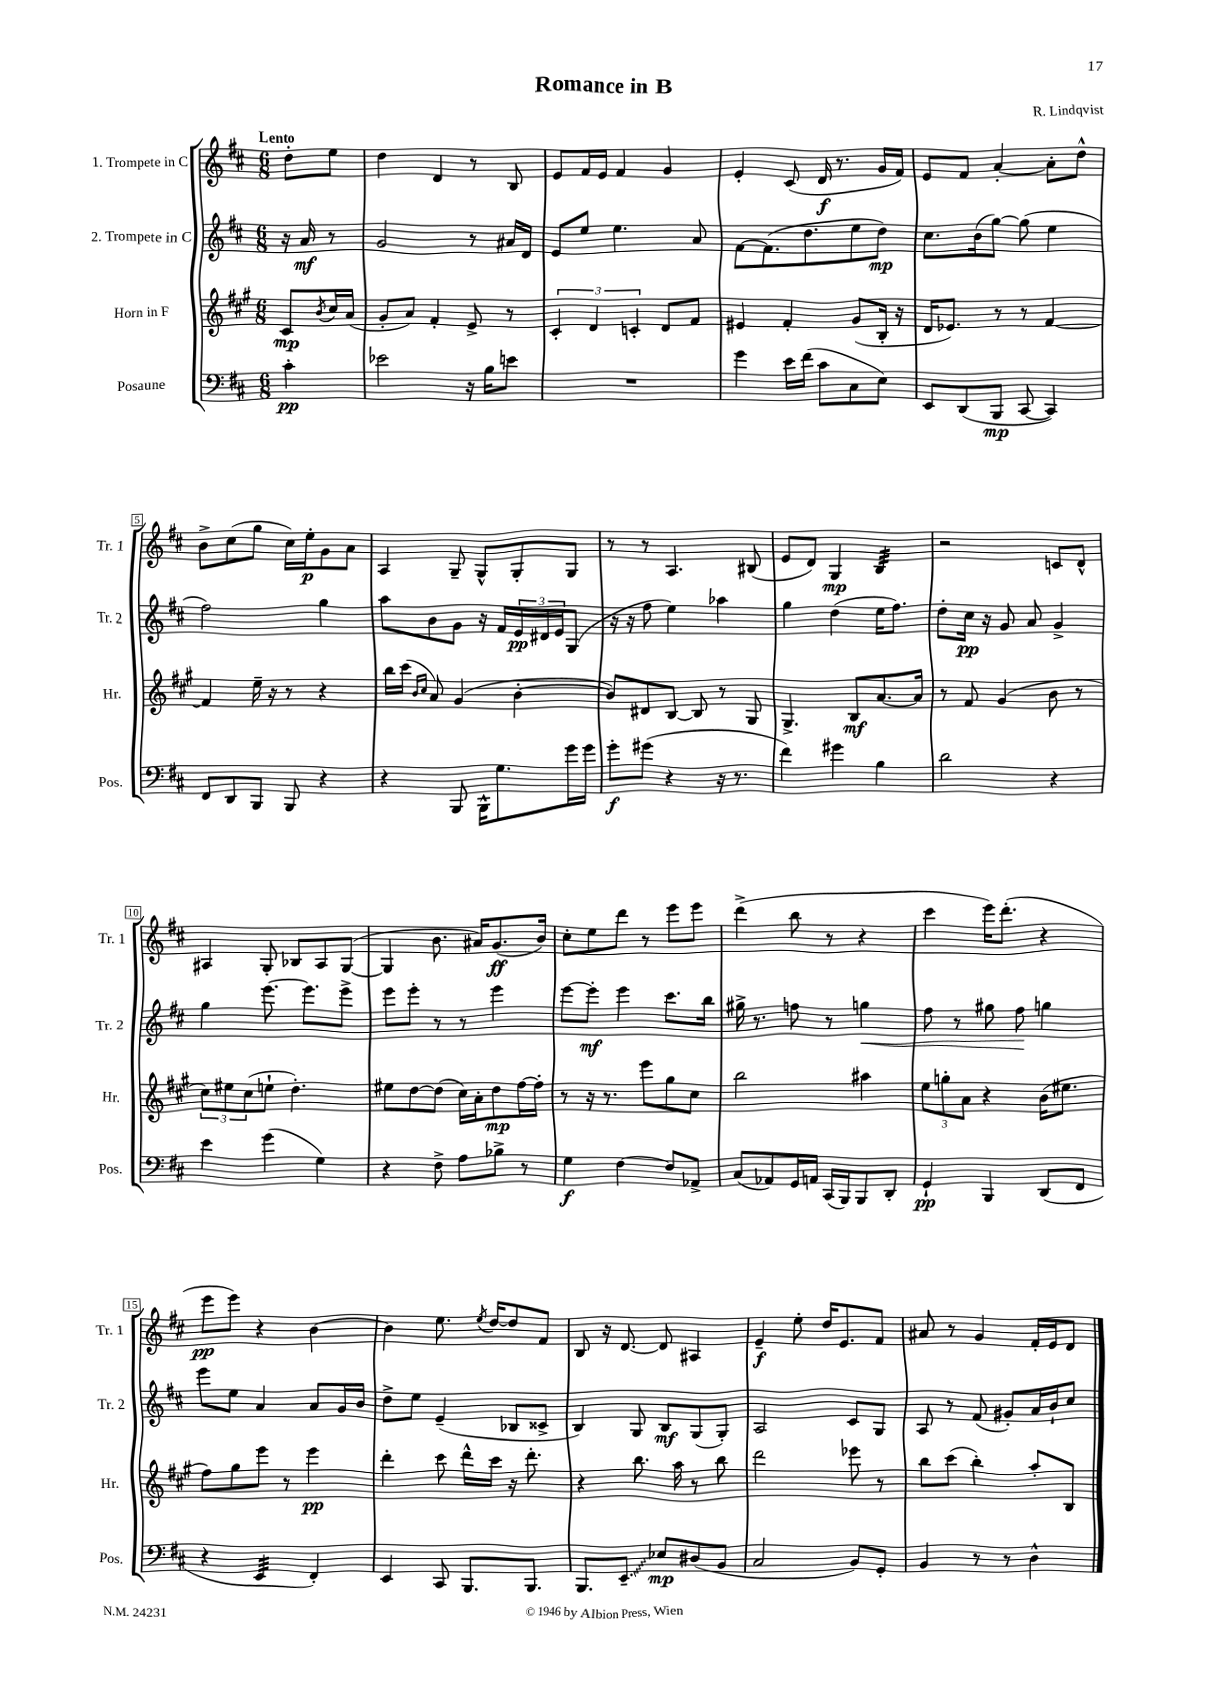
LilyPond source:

\header { title = "Romance in B" composer = "R. Lindqvist" }
<<
\new StaffGroup <<
\new Staff = "s0" \with { instrumentName = "1. Trompete in C" shortInstrumentName = "Tr. 1" } {
    \clef treble \key d \major \numericTimeSignature \time 6/8 \partial 4 \tempo "Lento"
    d''8-. e''8 |
    d''4 d'4 r8 b8 |
    e'8 fis'16 e'16 fis'4 g'4 |
    e'4-. cis'8( d'16\f r8. g'16 fis'16) |
    e'8 fis'8 a'4~-. a'8-. d''8-^ |
    b'8-> cis''8( g''8 cis''16) e''16-.\p g'8 a'8 |
    a4 g8-- g8-^ g8-. g8 |
    r8 r8 a4. bis8( |
    e'8 d'8) g4\mp b4:32 |
    r2 c'8 d'8-^ |
    ais4 g8-. bes8 ais8 g8~( |
    g4 b'8. ais'16) g'8.\ff( b'16) |
    cis''8-. e''8 d'''8 r8 e'''8 e'''8 |
    d'''4->( b''8 r8 r4 |
    cis'''4 e'''16) d'''8.-.( r4 |
    e'''8\pp e'''8) r4 b'4~ |
    b'4 e''8. \acciaccatura { e''8 } d''16~ d''8 fis'8 |
    b8 r16 d'8.~ d'8 ais4 |
    e'4--\f e''8-. d''16 e'8. fis'8 |
    ais'8 r8 g'4 fis'16-. e'16 d'8 \bar "|." |
}
\new Staff = "s1" \with { instrumentName = "2. Trompete in C" shortInstrumentName = "Tr. 2" } {
    \clef treble \key d \major \numericTimeSignature \time 6/8 \partial 4
    r16 a'16\mf r8 |
    g'2 r8 ais'16 d'16 |
    e'8 e''8 e''4. a'8 |
    fis'8~ fis'8.( d''8. e''8 d''8\mp) |
    cis''8. b'16( g''8~) g''8( e''4 |
    fis''2) g''4 |
    a''8 b'8 g'8 r16 fis'16 \tuplet 3/2 { e'16\pp dis'16 e'16 } g8( |
    r16 r16 fis''8 e''4) aes''4 |
    g''4 d''4( e''16 fis''8.) |
    d''8-. cis''16\pp r16 g'8 a'8 g'4-> |
    g''4 e'''8.~ e'''8. e'''8-> |
    e'''8 e'''8-. r8 r8 e'''4 |
    e'''8~ e'''8-.\mf e'''4 cis'''8. b''16 |
    gis''16-> r8. f''8 r8 g''4\< |
    fis''8 r8 gis''8 fis''8\! g''4 |
    e'''8 e''8 a'4 a'8 g'16 b'16 |
    d''8-> e''8 e'4--( bes8 cisis'8-> |
    b4) g8 b8\mf g8( g8-.) |
    a2 cis'8 g8 |
    a8 r8 fis'8( gis'8-.) a'16 b'16-! cis''8 \bar "|." |
}
\new Staff = "s2" \with { instrumentName = "Horn in F" shortInstrumentName = "Hr." } {
    \clef treble \key a \major \numericTimeSignature \time 6/8 \partial 4
    cis'8\mp \acciaccatura { b'8 } cis''16 a'16( |
    gis'8-. a'8) fis'4-. e'8-> r8 |
    \tuplet 3/2 { cis'4-. d'4 c'4-. } d'8 fis'8 |
    eis'4 fis'4-. gis'8( b16-. r16 |
    d'16 ees'8.) r8 r8 fis'4~ |
    fis'4 e''16-- r16 r8 r4 |
    b''16 cis'''16( \grace { b'16 cis''16 } a'8) gis'4( b'4~-. |
    b'8) dis'8 b8~ b8 r8 gis8 |
    gis4.-> b8\mf a'8.~ a'16 |
    r8 fis'8 gis'4( b'8 r8 |
    \tuplet 3/2 { cis''8) eis''8 cis''8( } e''8-! d''4.-.) |
    eis''8 d''8~ d''8( cis''16) a'16-. d''8\mp fis''16~ fis''16-. |
    r8 r16 r8. e'''8 gis''8 cis''8 |
    b''2 ais''4 |
    \tuplet 3/2 { e''8 g''8-. a'8 } r4 b'16( eis''8. |
    fis''8) gis''8 e'''8 r8 e'''4\pp |
    d'''4-. cis'''8 d'''16-^ cis'''16 r16 d'''8.-. |
    r4 b''8. a''16 r8 b''8 |
    d'''2 ees'''8 r8 |
    b''8 cis'''8( b''4-.) a''8-. b8 \bar "|." |
}
\new Staff = "s3" \with { instrumentName = "Posaune" shortInstrumentName = "Pos." } {
    \clef bass \key d \major \numericTimeSignature \time 6/8 \partial 4
    cis'4-.\pp |
    ees'2 r16 b16 e'8 |
    R2. |
    g'4 e'16 fis'16( cis'8 cis8 e8) |
    e,8 d,8( b,,8\mp cis,8~ cis,4) |
    fis,8 d,8 b,,8 b,,8 r4 |
    r4 b,,8 b,,16-^ g8. g'16 g'16 |
    g'8-.\f gis'8( r4 r16 r8. |
    fis'4) gis'4 b4 |
    d'2 r4 |
    e'4 g'4( g4) |
    r4 fis8-> a8 bes8-> r8 |
    g4\f fis4~ fis8 aes,8-> |
    cis8( aes,8) g,16 a,16 cis,16( b,,16) b,,8 d,8-. |
    g,4-!\pp b,,4 d,8( fis,8 |
    r4 e,4:32 fis,4-.) |
    e,4 cis,8 b,,8. b,,8. |
    b,,8. \once \override Glissando.style = #'zigzag e,8.--\glissando ees8\mp dis8( b,8 |
    cis2 b,8) g,8-. |
    b,4 r8 r8 d4-^ \bar "|." |
}
>>
>>
\layout { \context { \Score \override BarNumber.stencil = #(make-stencil-boxer 0.1 0.3 ly:text-interface::print) } }
